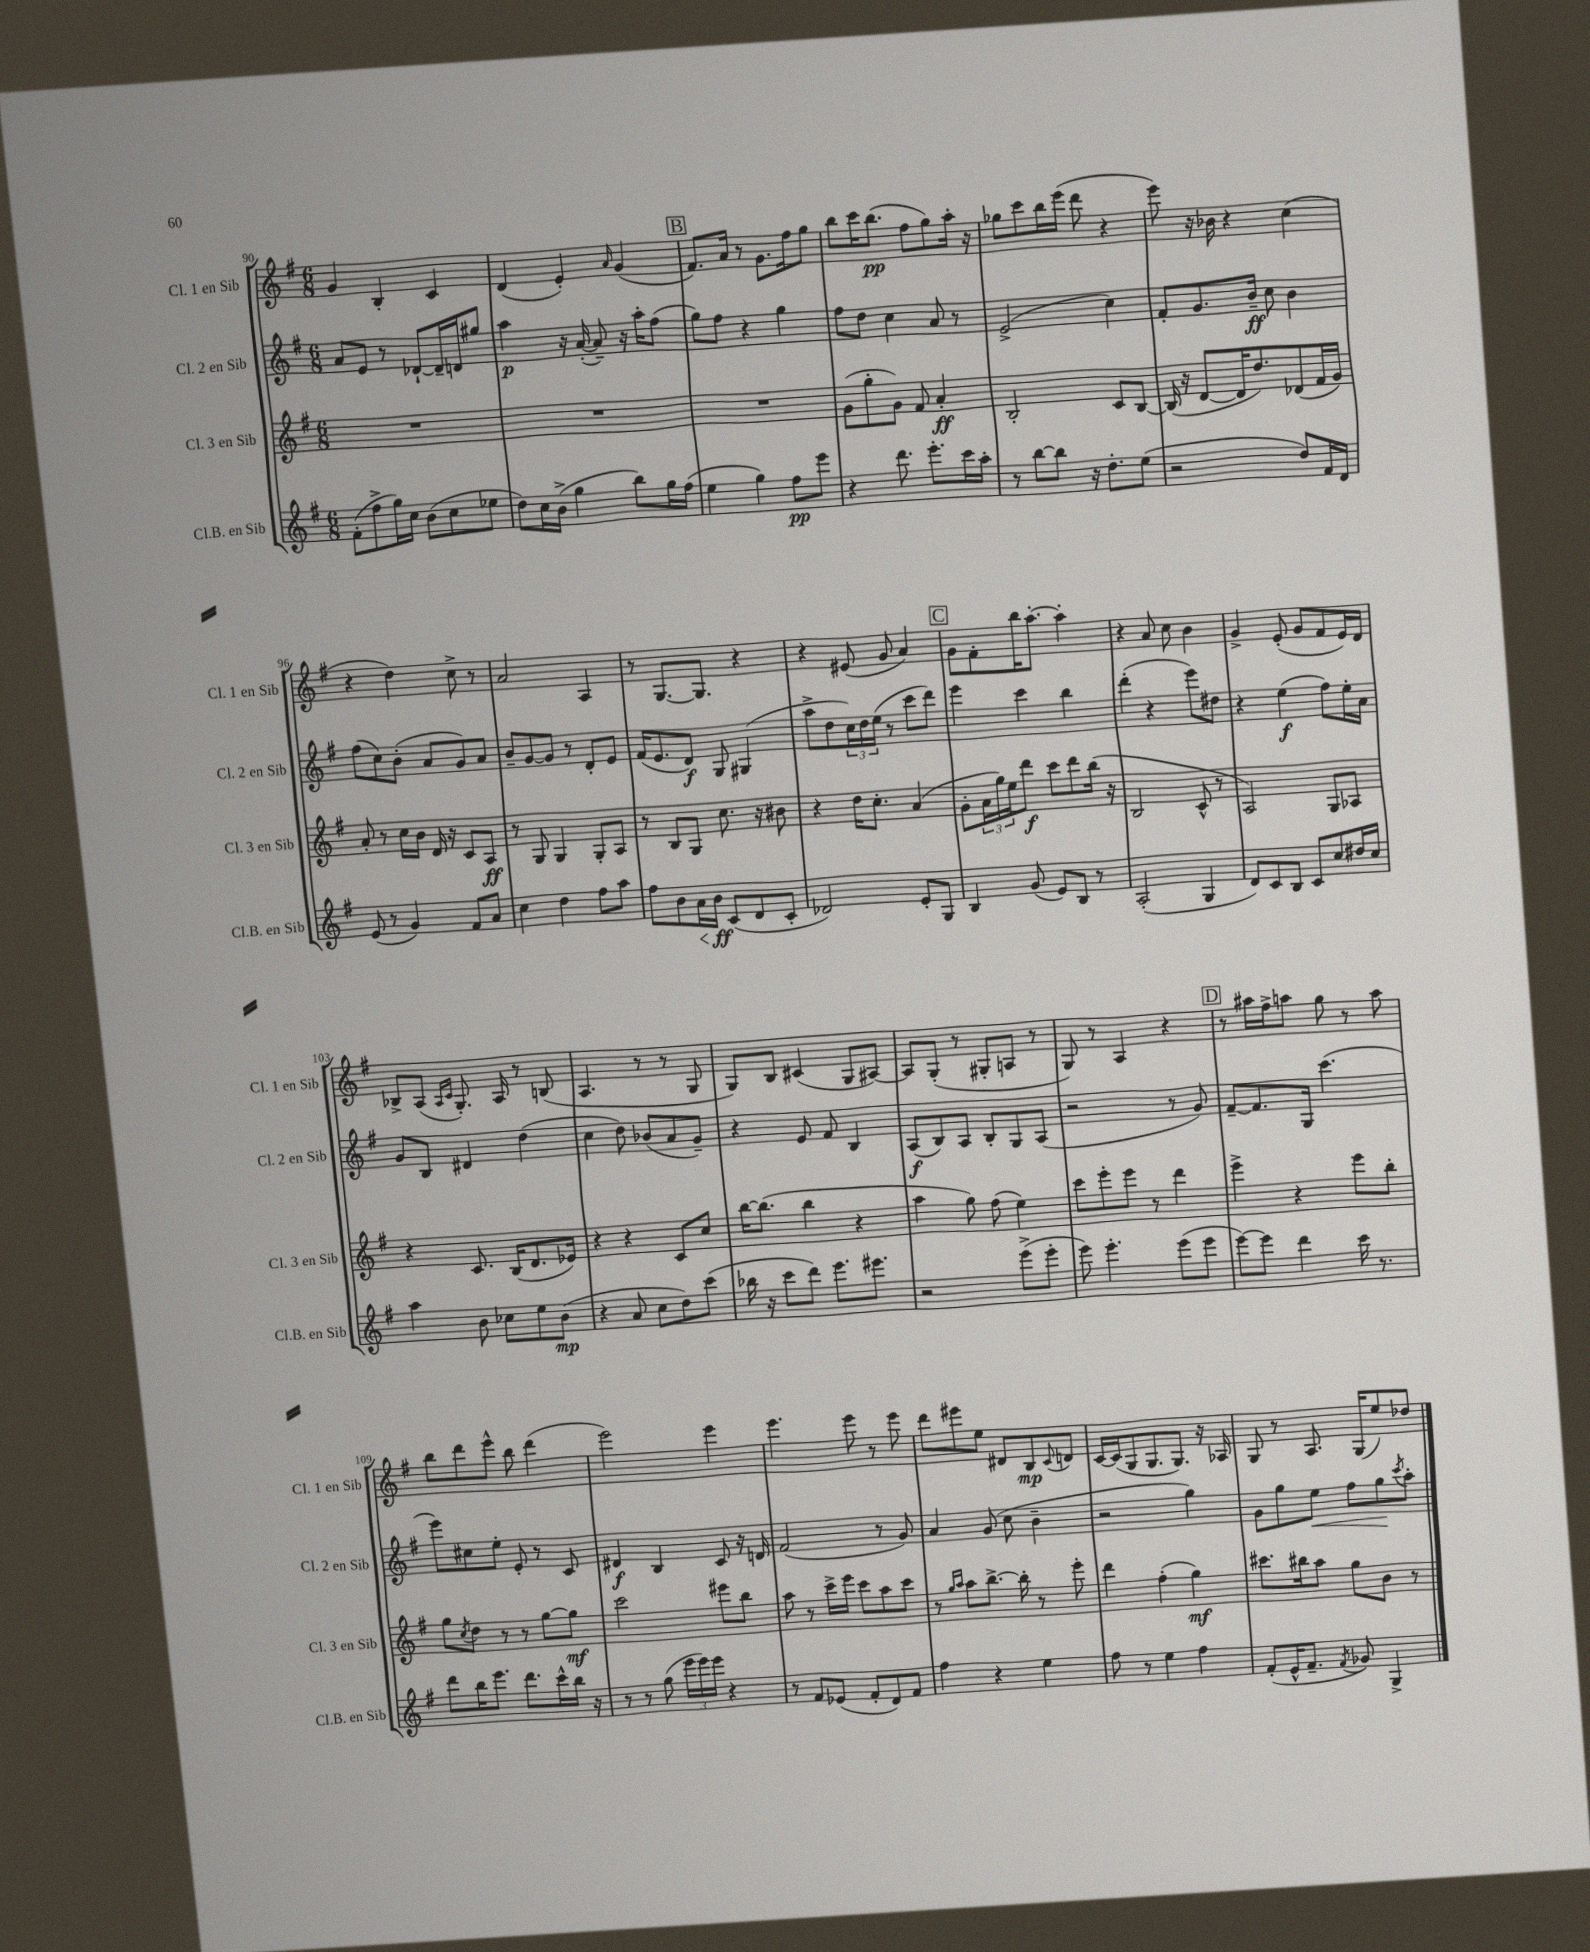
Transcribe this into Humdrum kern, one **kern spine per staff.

**kern	**dynam	**kern	**dynam	**kern	**dynam	**kern	**dynam
*part4	*part4	*part3	*part3	*part2	*part2	*part1	*part1
*staff4	*staff4	*staff3	*staff3	*staff2	*staff2	*staff1	*staff1
*I"Cl.B. en Sib	*	*I"Cl. 3 en Sib	*	*I"Cl. 2 en Sib	*	*I"Cl. 1 en Sib	*
*I'Cl.B. en Sib	*	*I'Cl. 3 en Sib	*	*I'Cl. 2 en Sib	*	*I'Cl. 1 en Sib	*
*clefG2	*	*clefG2	*	*clefG2	*	*clefG2	*
*k[f#]	*	*k[f#]	*	*k[f#]	*	*k[f#]	*
*M6/8	*	*M6/8	*	*M6/8	*	*M6/8	*
=90	=90	=90	=90	=90	=90	=90	=90
(8f#'\L	.	2.r	.	8a/L	.	4g/	.
8ff#^\	.	.	.	8e/J	.	.	.
16gg\L)	.	.	.	8r	.	4B'/	.
16cc\JJ	.	.	.	.	.	.	.
(8b\L	.	.	.	[8d-X`/L	.	.	.
8cc\	.	.	.	16d-~/L]	.	4c/	.
.	.	.	.	16dn/J	.	.	.
8ee-X\J	.	.	.	8gg#X/J	.	.	.
=91	=91	=91	=91	=91	=91	=91	=91
8dd\L)	.	2.r	.	4aa\	p	(4d/	.
16cc\L	.	.	.	.	.	.	.
(16b^\JJ	.	.	.	.	.	.	.
4gg\	.	.	.	16r	.	4e'/)	.
.	.	.	.	([16a'/	.	.	.
.	.	.	.	8a~/])	.	.	.
.	.	.	.	.	.	16qqa/	.
8bb\L)	.	.	.	16r	.	(4g/	.
.	.	.	.	16aa'\KL	.	.	.
16gg\L	.	.	.	(8ff#\J	.	.	.
(16ff#\JJ	.	.	.	.	.	.	.
!!LO:REH:place=s1:t=B
=92	=92	=92	=92	=92	=92	=92	=92
4ee\	.	2.r	.	8gg\L)	.	8.f#/L)	.
.	.	.	.	8ff#\J	.	.	.
.	.	.	.	.	.	16a/Jk	.
4gg\)	.	.	.	4r	.	8r	.
.	.	.	.	.	.	8.g\L	.
8ff#\L	pp	.	.	4gg\	.	.	.
.	.	.	.	.	.	16ff#\k	.
8eee\J	.	.	.	.	.	8gg\J	.
=93	=93	=93	=93	=93	=93	=93	=93
4r	.	(8g\L	.	8ff#\L	.	8bb\L	.
.	.	8gg'\	.	8dd\J	.	16ccc\K	.
.	.	.	.	.	.	(8.bb\J	pp
8.ddd\	.	8g\J)	.	4cc\	.	.	.
.	.	8f#/	.	.	.	8ff#\L	.
8.eee'\L	.	.	.	.	.	.	.
.	.	4a'/	ff	8a/	.	8gg\)	.
16ccc\L	.	.	.	8r	.	16aa'\Jk	.
16aa'\JJ	.	.	.	.	.	16r	.
=94	=94	=94	=94	=94	=94	=94	=94
8r	.	2B'/	.	(2e^/	.	8gg-X\L	.
[8bb\L	.	.	.	.	.	8ccc\	.
8bb\J]	.	.	.	.	.	16bb\L	.
.	.	.	.	.	.	(16eee\JJ	.
16r	.	.	.	.	.	8ddd\	.
8.dd'\L	.	.	.	.	.	.	.
.	.	8c/L	.	4cc\)	.	4r	.
(8ee\J	.	[8B/J	.	.	.	.	.
=95	=95	=95	=95	=95	=95	=95	=95
2r	.	(16B/]	.	8f#'/L	.	8eee\)	.
.	.	16r	.	.	.	.	.
.	.	[8d/L	.	8.g/	.	16r	.
.	.	.	.	.	.	16b-X\	.
.	.	16d/K]	.	.	.	4r	.
.	.	8.dd/)	.	16b~/Jk	ff	.	.
.	.	.	.	8cc\	.	.	.
8dd/L)	.	(8d-X/	.	4b\	.	(4cc\	.
16f#/L	.	16f#/L	.	.	.	.	.
16d/JJ	.	16g/JJ)	.	.	.	.	.
!!LO:LB:g=z
=96	=96	=96	=96	=96	=96	=96	=96
(8e/	.	8a'/	.	(8ff#\L	.	4r	.
8r	.	8r	.	8cc\)	.	.	.
4g/)	.	16cc\LL	.	(8b'\J	.	4dd\)	.
.	.	16b\JJ	.	.	.	.	.
.	.	16d/	.	8a/L	.	.	.
.	.	16r	.	.	.	.	.
8f#/L	.	8c/L	.	8g/)	.	8cc^\	.
8a/J	.	8A/J	ff	8a/J	.	8r	.
=97	=97	=97	=97	=97	=97	=97	=97
4cc\	.	8r	.	8b~/L	.	2a/	.
.	.	8G/	.	[8g/	.	.	.
4dd\	.	4G/	.	8g/J]	.	.	.
.	.	.	.	8r	.	.	.
8ff#\L	.	8G'/L	.	8d'/L	.	4A/	.
8aa\J	.	8A/J	.	8e/J	.	.	.
=98	=98	=98	=98	=98	=98	=98	=98
8ff#\L	.	8r	.	(16f#/KL	.	8r	.
.	.	.	.	8.e/	.	.	.
8b\	.	8B/L	.	.	.	[8.G/L	.
!	!LO:HP:b	!	!	!	!	!	!
16a\L	<	8G/J	.	8d/J)	f	.	.
16b\JJ	ff	.	.	.	.	8.G/J]	.
(8c/L	[	8.cc\	.	8G/	.	.	.
8d/	.	.	.	(4G#X/	.	4r	.
.	.	16r	.	.	.	.	.
8c'/J	.	8b#X\	.	.	.	.	.
=99	=99	=99	=99	=99	=99	=99	=99
2d-X/)	.	4r	.	8aa^\L	.	4r	.
.	.	.	.	8dd\	.	.	.
.	.	16dd\KL	.	24cc\L)	.	(8e#X/	.
.	.	.	.	24dd\	.	.	.
.	.	8.cc'\J	.	.	.	.	.
.	.	.	.	(24ee\JJ	.	.	.
.	.	.	.	8r	.	8g/	.
8e'/L	.	(4a/	.	8ccc\L	.	4a/)	.
8G/J	.	.	.	8ddd\J)	.	.	.
!!LO:REH:place=s1:t=C
=100	=100	=100	=100	=100	=100	=100	=100
4B/	.	8g'\L	.	4eee\	.	8g\L	.
.	.	24a\L	.	.	.	8f#'\	.
.	.	24gg\)	.	.	.	.	.
.	.	24ee\J	.	.	.	.	.
(8g/	.	8ddd\J	f	4ccc\	.	16bb\K	.
.	.	.	.	.	.	[8.aa'\J	.
8e/L)	.	8ccc\L	.	.	.	.	.
8B/J	.	8ddd\	.	4bb\	.	4aa'\]	.
8r	.	(16bb\Jk	.	.	.	.	.
.	.	16r	.	.	.	.	.
=101	=101	=101	=101	=101	=101	=101	=101
(2A'/	.	2B/	.	(4ddd'\	.	4r	.
.	.	.	.	4r	.	8a/	.
.	.	.	.	.	.	8cc\	.
4G/	.	8c^^/	.	8eee\L)	.	4b\	.
.	.	8r	.	8dd#X\J	.	.	.
=102	=102	=102	=102	=102	=102	=102	=102
8d/L)	.	2A/)	.	4r	.	4g^/	.
8c/	.	.	.	.	.	.	.
8B/J	.	.	.	(4ee\	f	(8e'/	.
8c/L	.	.	.	.	.	8g/L	.
8cc/	.	8G/L	.	8ff#\L)	.	8f#/	.
16dd#X/L	.	8A-X/J	.	16ee'\L	.	16e/L)	.
16cc/JJ	.	.	.	16a\JJ	.	16d/JJ	.
!!LO:LB:g=z
=103	=103	=103	=103	=103	=103	=103	=103
4aa\	.	4r	.	8g/L	.	8B-X^/L	.
.	.	.	.	8B/J	.	(8A/J	.
.	.	.	.	.	.	16qqA/LL	.
.	.	.	.	.	.	16qqc/JJ	.
8b\	.	8.c/	.	4d#X/	.	8.G'/)	.
8cc-X\L	.	.	.	.	.	.	.
.	.	(16B/KL	.	.	.	16A/	.
8ee\	.	8.d/	.	(4dd\	.	8r	.
(8b\J	mp	.	.	.	.	(8Bn/	.
.	.	16e-X/Jk)	.	.	.	.	.
=104	=104	=104	=104	=104	=104	=104	=104
4r	.	4r	.	4cc\	.	4.A/	.
8a/	.	4r	.	8dd\)	.	.	.
8cc\L	.	.	.	(8b-X/L	.	8r	.
8dd\)	.	8c/L	.	8a/	.	8r	.
(8ccc\J	.	8cc/J	.	8g~/J)	.	8G/	.
=105	=105	=105	=105	=105	=105	=105	=105
16bb-X\	.	[16bb\KL	.	4r	.	8G/L)	.
16r	.	(8.bb\J]	.	.	.	.	.
8ccc\L	.	.	.	.	.	8B/J	.
8ddd\J)	.	4bb\	.	8e/	.	(4c#X/	.
8.eee\L	.	.	.	8f#/	.	.	.
.	.	4r	.	4B/	.	8G/L	.
8.eee#X\J	.	.	.	.	.	.	.
.	.	.	.	.	.	[8A#X/J)	.
=106	=106	=106	=106	=106	=106	=106	=106
2r	.	4aa\	.	(8A/L	f	8A#/L]	.
.	.	.	.	8B/)	.	(8G'/J	.
.	.	8gg\)	.	8A/J	.	8r	.
.	.	(8ff#\	.	8B'/L	.	8G#X'/L	.
(8eee^\L	.	4ee\)	.	8G/	.	8An/J	.
8eee'\J	.	.	.	(8A/J	.	8r	.
=107	=107	=107	=107	=107	=107	=107	=107
8eee\)	.	8ccc\L	.	2r	.	8G/)	.
4.eee'\	.	8eee'\	.	.	.	8r	.
.	.	8eee\J	.	.	.	4A/	.
.	.	8r	.	.	.	.	.
(8eee\L	.	4ddd\	.	8r	.	4r	.
8eee\J	.	.	.	8g/)	.	.	.
!!LO:REH:place=s1:t=D
=108	=108	=108	=108	=108	=108	=108	=108
[8eee\L)	.	4eee^\	.	[8f#~/L	.	8r	.
8eee\J]	.	.	.	8.f#/]	.	16aa#X\LL	.
.	.	.	.	.	.	16ff#^\J	.
4ddd\	.	4r	.	.	.	8aan\J	.
.	.	.	.	16G/Jk	.	.	.
.	.	.	.	(4.ccc\	.	8gg\	.
16ccc\	.	8eee\L	.	.	.	8r	.
8.r	.	.	.	.	.	.	.
.	.	8bb'\J	.	.	.	8aa\	.
!!LO:LB:g=z
=109	=109	=109	=109	=109	=109	=109	=109
8ddd\L	.	8gg\L	.	8eee\L)	.	8bb\L	.
.	.	8qcc/	.	.	.	.	.
16bb\K	.	8dd\J	.	8cc#X\	.	8ddd\	.
8.eee\J	.	.	.	.	.	.	.
.	.	8r	.	8ee'\J	.	8eee^^\J	.
8.ddd\L	.	8r	.	8e'/	.	8bb\	.
.	.	[8gg\L	.	8r	.	(4ddd\	.
16ccc^^\L	.	.	.	.	.	.	.
16bb\JJ	.	8gg\J]	mf	8c/	.	.	.
16r	.	.	.	.	.	.	.
=110	=110	=110	=110	=110	=110	=110	=110
8r	.	2ccc\	.	4d#X/	f	2eee\)	.
8r	.	.	.	.	.	.	.
(8gg\	.	.	.	4B/	.	.	.
24eee\LL	.	.	.	.	.	.	.
24eee\)	.	.	.	.	.	.	.
24eee\JJ	.	.	.	.	.	.	.
4r	.	8eee#X\L	.	8c/	.	4eee\	.
.	.	8bb\J	.	16r	.	.	.
.	.	.	.	16dn/	.	.	.
=111	=111	=111	=111	=111	=111	=111	=111
8r	.	8aa\	.	(2f#/	.	4.eee\	.
8f#/L	.	8r	.	.	.	.	.
(8e-X/J	.	16ccc^\LL	.	.	.	.	.
.	.	16eee\JJ	.	.	.	.	.
8f#'/L	.	8ccc\L	.	.	.	8eee\	.
8d/)	.	8aa\	.	8r	.	8r	.
8f#/J	.	8ccc\J	.	8g/)	.	8eee\	.
=112	=112	=112	=112	=112	=112	=112	=112
4ff#\	.	8r	.	4a/	.	8ddd\L	.
.	.	16qqgg/LL	.	.	.	.	.
.	.	16qqaa/JJ	.	.	.	.	.
.	.	8aa\L	.	.	.	8eee#X\	.
4r	.	[8.bb^\J	.	(8g/	.	8ee\J	.
.	.	.	.	8cc\	.	8d#X/L	.
.	.	16bb'\]	.	.	.	.	.
4ee\	.	8r	.	4b~\	.	8B/	mp
.	.	.	.	.	.	8qqc/	.
.	.	8eee'\	.	.	.	8dn/J	.
=113	=113	=113	=113	=113	=113	=113	=113
8ff#\	.	4ddd\	.	2r	.	[16c/LL	.
.	.	.	.	.	.	(16c/J]	.
8r	.	.	.	.	.	8G/	.
4ee\	.	(4ff#'\	.	.	.	8.G/	.
.	.	.	.	.	.	8.G/J)	.
4ff#\	.	4gg\)	mf	4gg\)	.	.	.
.	.	.	.	.	.	16r	.
.	.	.	.	.	.	16A-X/	.
=114	=114	=114	=114	=114	=114	=114	=114
(8f#'/L	.	8.ccc#X\L	.	8g\L	.	8G/	.
16e^^/K	.	.	.	8gg\	.	8r	.
8.f#~/J	.	16bb#X\k	.	.	.	.	.
!	!	!	!	!	!LO:HP:b	!	!
.	.	8aa\J	.	8ee\J	<	8.A/	.
8qf#/	.	.	.	.	.	.	.
8g-X/)	.	8gg\L	.	8ff#\L	.	.	.
.	.	.	.	.	.	(16G/KL	.
4G^/	.	8b\J	.	8gg\	.	8ee/)	.
.	.	.	.	8qccc/	.	.	.
.	.	8r	.	8aa'\J	[	8dd-X/J	.
==	==	==	==	==	==	==	==
*-	*-	*-	*-	*-	*-	*-	*-
